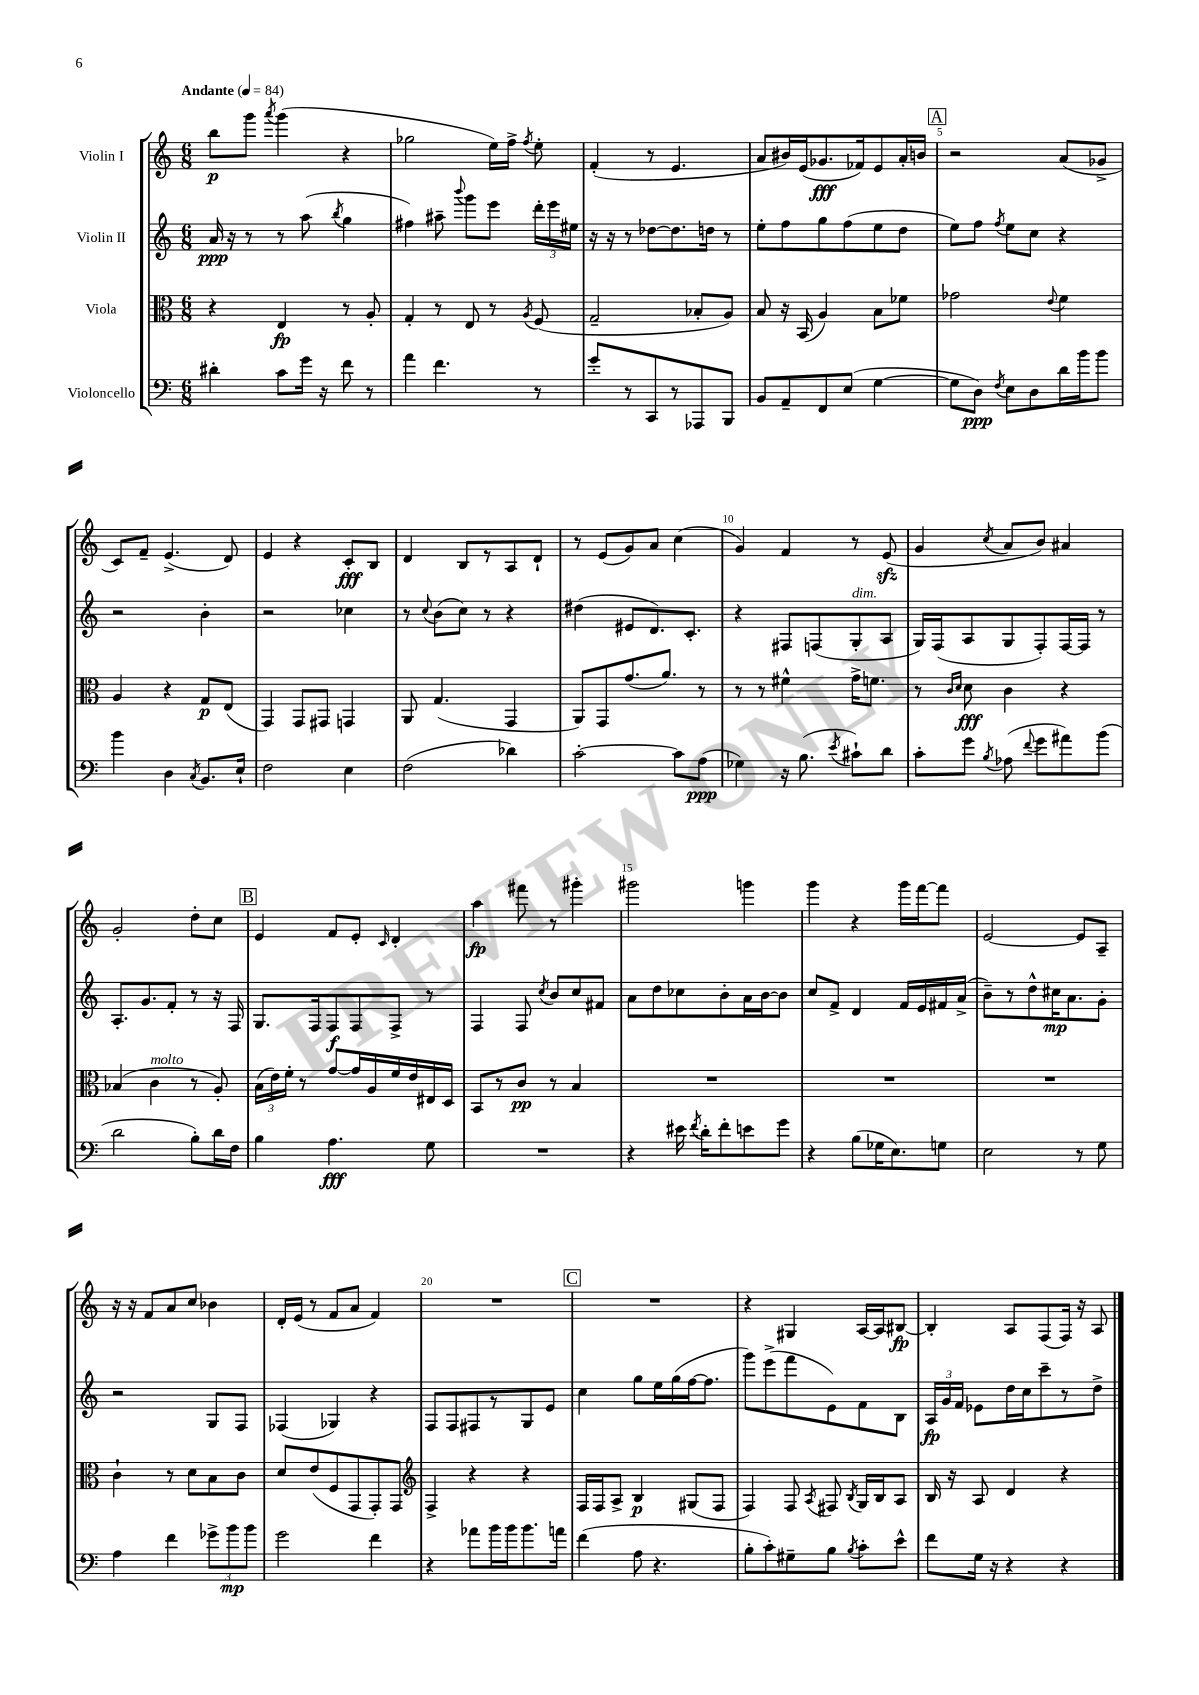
<<
\new StaffGroup <<
\new Staff = "s0" \with { instrumentName = "Violin I" } {
    \clef treble \key c \major \numericTimeSignature \time 6/8 \tempo "Andante" 4 = 84
    \autoBeamOff b''8[\p g'''8] \acciaccatura { a'''8 } g'''4( r4 |
    ges''2 e''16[) f''16]-> \acciaccatura { f''8 } e''8-. |
    f'4-.( r8 e'4. |
    a'8[ bis'16) e'16( ges'8.\fff fes'16) e'8 a'16-. b'16] |
    \mark \markup { \box "A" } r2 a'8[( ges'8]-> |
    c'8[) f'8]-- e'4.->( d'8) |
    e'4 r4 c'8[-.\fff b8] |
    d'4 b8[ r8 a8 d'8]-! |
    r8 e'8[( g'8) a'8] c''4( |
    g'4) f'4 r8 e'8\sfz( |
    g'4 \acciaccatura { c''8 } a'8[ b'8]) ais'4 |
    g'2-. d''8[-. c''8] |
    \mark \markup { \box "B" } e'4 f'8[ e'8]-. \grace { c'16 } d'4-. |
    a''4\fp fis'''8 r8 gis'''4-. |
    gis'''2 g'''4 |
    g'''4 r4 g'''16[ f'''16~ f'''8] |
    e'2~ e'8[ a8]-- |
    r16 r16 f'8[ a'8 c''8] bes'4 |
    d'16[-. e'16]( r8 f'8[ a'8] f'4) |
    R2. |
    \mark \markup { \box "C" } R2. |
    r4 gis4 a16[~ a16 bis8]~\fp |
    bis4-. a8[ f8( f16]) r16 a8 \bar "|." |
}
\new Staff = "s1" \with { instrumentName = "Violin II" } {
    \clef treble \key c \major \numericTimeSignature \time 6/8
    \autoBeamOff a'16\ppp r16 r8 r8 a''8( \acciaccatura { b''8 } g''4 |
    fis''4) ais''8-- \appoggiatura { b'''8 } g'''8[ e'''8] \tuplet 3/2 { d'''16[-. e'''16 eis''16] } |
    r16 r16 r8 des''8[~ des''8. d''16] r8 |
    e''8[-. f''8 g''8 f''8( e''8 d''8] |
    \mark \markup { \box "A" } e''8[) f''8] \acciaccatura { f''8 } e''8[ c''8] r4 |
    r2 b'4-. |
    r2 ces''4 |
    r8 \appoggiatura { c''8 } b'8[( c''8]) r8 r4 |
    dis''4( eis'8[ d'8.) c'8.]-. |
    r4 fis8[ f8( g8-.^\markup { \italic "dim." } a8] |
    g16[) f16( a8 g8 f8-.) f16~ f16] r8 |
    a8.[-. g'8. f'8]-. r8 r16 f16 |
    \mark \markup { \box "B" } g8.[ f16 f8\f f8 f8]-> r8 |
    f4 f8 \acciaccatura { c''8 } b'8[ c''8 fis'8] |
    a'8[ d''8 ces''8 b'8-. a'16 b'16~ b'8] |
    c''8[ f'8]-> d'4 f'16[ e'16 fis'16 a'16]->( |
    b'8[--) r8 d''8-^ cis''16\mp a'8. g'8]-. |
    r2 g8[ f8] |
    fes4( ges4) r4 |
    f8[ f8 fis8 r8 g8 e'8] |
    \mark \markup { \box "C" } c''4 g''8[ e''16 g''16( f''16~ f''8.] |
    g'''8[) e'''8->( f'''8 e'8) f'8 b8] |
    \tuplet 3/2 { a16[\fp g'16 f'16] } ees'8[ d''16 c''16 c'''8-- r8 d''8]-> \bar "|." |
}
\new Staff = "s2" \with { instrumentName = "Viola" } {
    \clef alto \key c \major \numericTimeSignature \time 6/8
    \autoBeamOff r4 e4\fp r8 a8-. |
    g4-. r8 e8 r8 \acciaccatura { a8 } f8( |
    g2-- bes8[-. a8]) |
    b8 r16 b,16( a4) b8[ fes'8] |
    \mark \markup { \box "A" } ges'2 \appoggiatura { e'8 } f'4 |
    a4 r4 g8[\p e8]( |
    g,4) g,8[ gis,8] g,4 |
    a,8 g4.( g,4 |
    a,8[) g,8 g'8.( a'8.]) r8 |
    r8 r8 fis'4-^ g'16[-> f'8.] |
    r8 \grace { c'16[ d'16] } d'8\fff c'4 r4 |
    bes4( c'4^\markup { \italic "molto" } r8 a8-.) |
    \mark \markup { \box "B" } \tuplet 3/2 { b16[( e'16) f'16]-. } r8 g'8[~ g'16 a16 f'16 e'16 eis16 d16] |
    b,8[ r8 c'8]\pp r8 b4 |
    R2. |
    R2. |
    R2. |
    c'4-! r8 d'8[ b8 c'8] |
    d'8[ e'8( f8 g,8 g,8-.) g,8] |
    \clef treble f4-> r4 r4 |
    \mark \markup { \box "C" } f16[ f16 a8]-> b4\p gis8[( f8] |
    f4) f8 \acciaccatura { a8 } fis8 \acciaccatura { b8 } g16[ b16 a8] |
    b16 r16 a8 d'4 r4 \bar "|." |
}
\new Staff = "s3" \with { instrumentName = "Violoncello" } {
    \clef bass \key c \major \numericTimeSignature \time 6/8
    \autoBeamOff dis'4-. c'8[ g'16] r16 f'8 r8 |
    a'4 f'4. r8 |
    g'8[-. r8 c,8 r8 aes,,8 b,,8] |
    b,8[ a,8-- f,8 e8]( g4~ |
    \mark \markup { \box "A" } g8[ d8]\ppp) \acciaccatura { f8 } e8[ d8 d'16 b'16 b'8] |
    b'4 d4 \acciaccatura { c8 } b,8.[ e16]-! |
    f2 e4 |
    f2( des'4) |
    c'2~-. c'8[ a8]\ppp( |
    ges4) r16 b8.( \acciaccatura { e'8 } cis'8[-!) d'8] |
    c'8[-. g'8] \acciaccatura { b8 } aes8( \appoggiatura { f'8 } g'8[ ais'8) b'8]( |
    d'2 b8[-.) d'16 f16] |
    \mark \markup { \box "B" } b4 a4.\fff g8 |
    R2. |
    r4 eis'16 \acciaccatura { f'8 } d'16[-. f'8-. e'8 g'8] |
    r4 b8[( ges16 e8.) g8] |
    e2 r8 g8 |
    a4 f'4 \tuplet 3/2 { ges'8[-> b'8\mp b'8] } |
    g'2 f'4 |
    r4 aes'8[ b'16 b'16 b'8. a'16] |
    \mark \markup { \box "C" } f'4( a8 r4. |
    b8[-. c'8-.) gis8-- b8] \acciaccatura { b8 } c'8[-. e'8]-^ |
    f'8[ g16] r16 r4 r4 \bar "|." |
}
>>
>>
\layout { \context { \Score \override BarNumber.break-visibility = ##(#f #t #t) barNumberVisibility = #(every-nth-bar-number-visible 5) } }
